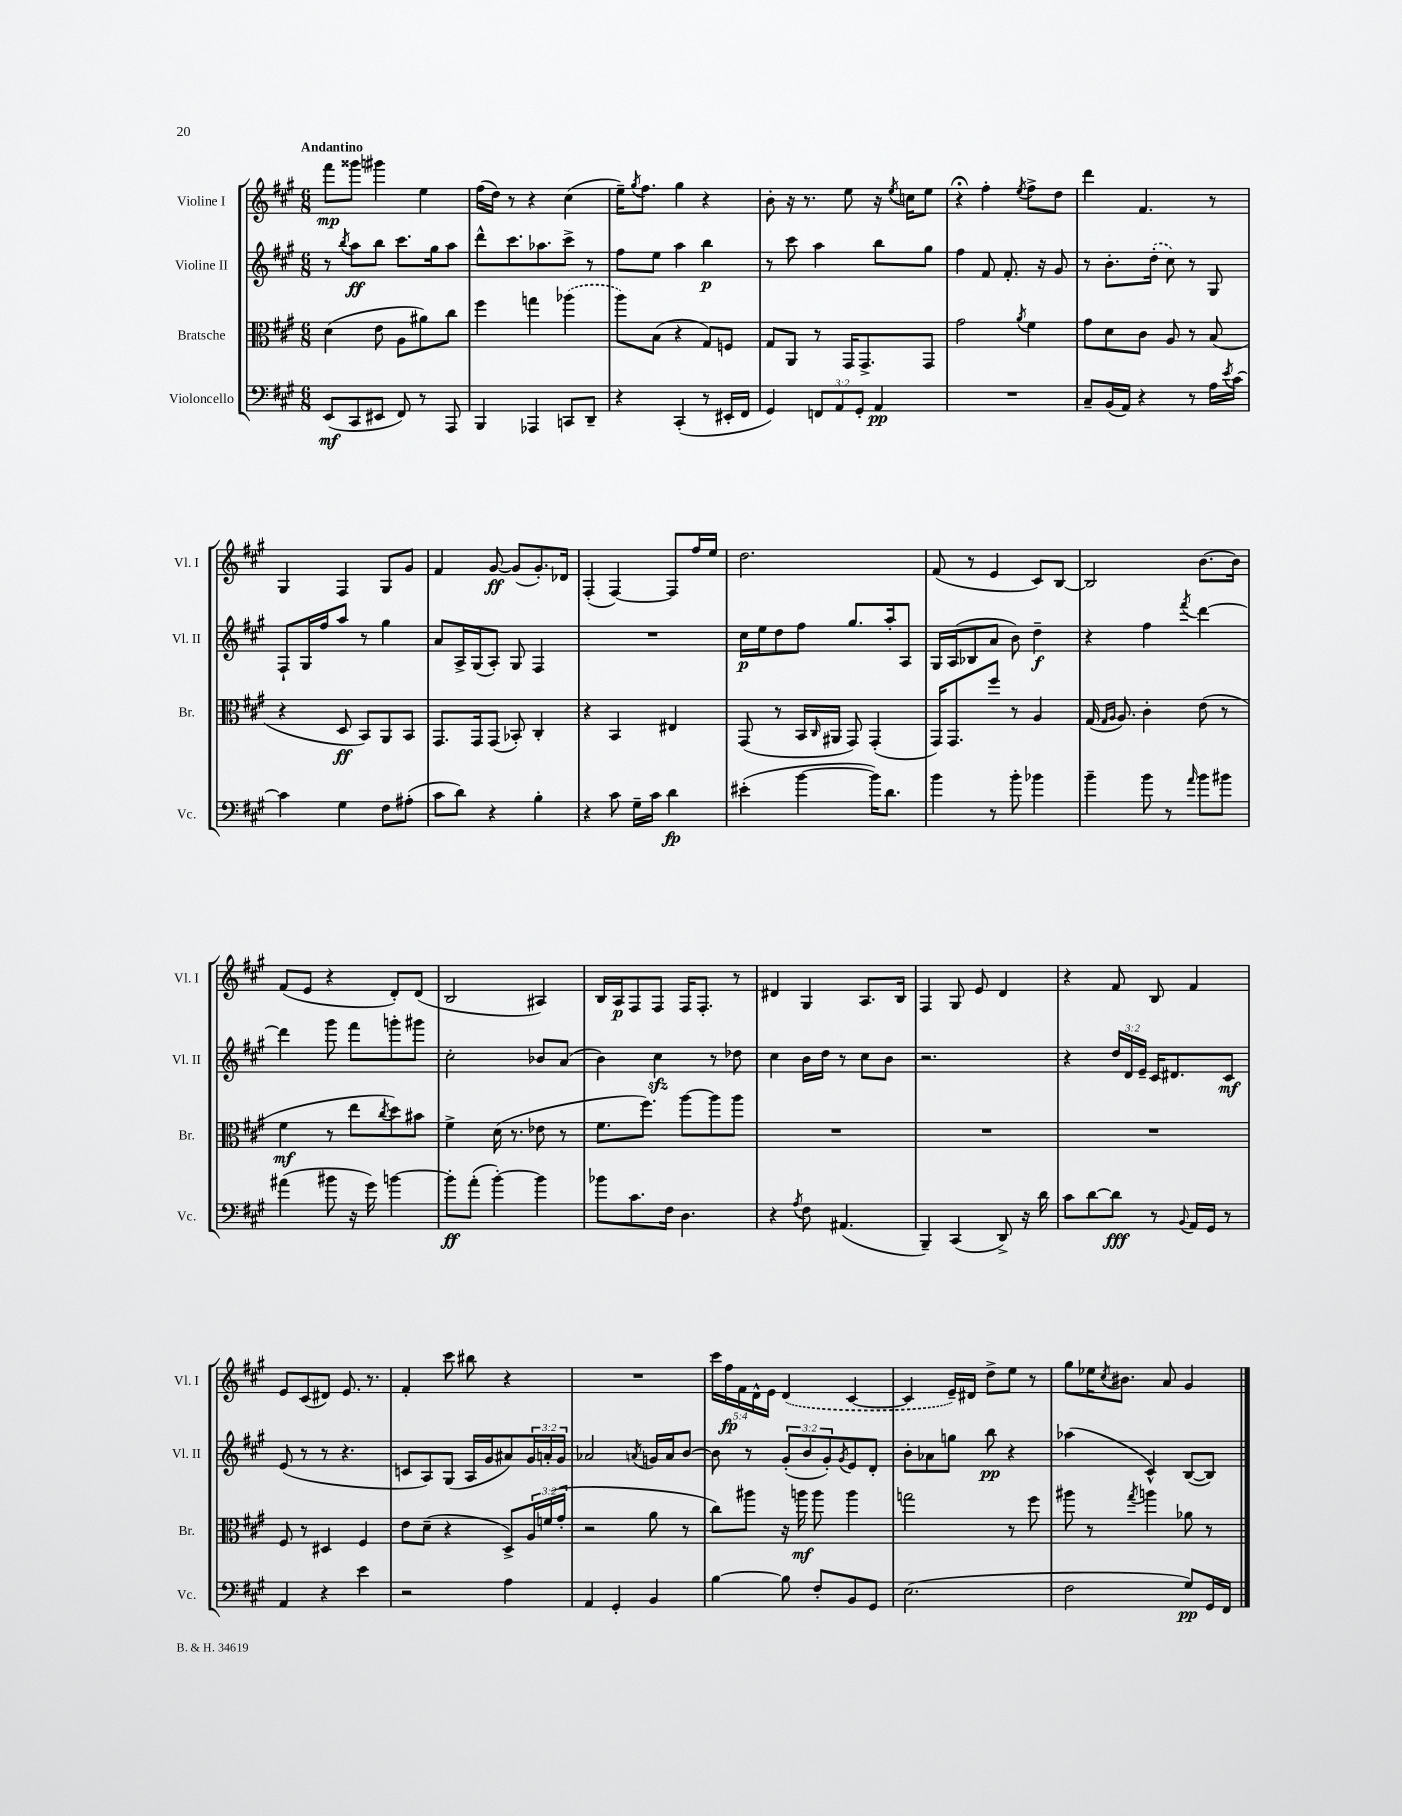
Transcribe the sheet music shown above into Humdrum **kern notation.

**kern	**kern	**kern	**kern
*staff4	*staff3	*staff2	*staff1
*clefF4	*clefC3	*clefG2	*clefG2
*k[f#c#g#]	*k[f#c#g#]	*k[f#c#g#]	*k[f#c#g#]
*M6/8	*M6/8	*M6/8	*M6/8
(8EE/L	(4d\	8r	8fff#\L
.	.	8qbb/	.
8CC#/	.	8aa\L	8ggg##\J
8EE#/J	8e\	8bb\J	4ggg#\
8FF#/)	8A\L	8.ccc#\L	.
8r	8a#\)	.	4ee\
.	.	16gg#\k	.
8AAA/	8cc#\J	8aa\J	.
=	=	=	=
4BBB/	4ff#\	8ddd^^\L	(16ff#\LL
.	.	.	16dd\JJ)
.	.	8.ccc#\	8r
4AAA-/	4gg\	.	4r
.	.	8.aa-\	.
8CC/L	(4aa-\	8ccc#^\J	(4cc#\
8DD~/J	.	8r	.
=	=	=	=
4r	8aa\L)	8ff#\L	16ee~\LK)
.	.	.	8qgg#/
.	.	.	8.ff#\J
.	(8B\J	8ee\J	.
(4CC#'/	4r	4aa\	4gg#\
8r	8G#/L)	4bb\	4r
16EE#'/LL	8F/J	.	.
16FF#/JJ	.	.	.
=	=	=	=
4GG#/)	8G#/L	8r	8b'\
.	8AA/J	8ccc#\	16r
.	.	.	8.r
12FF/L	8r	4aa\	.
12AA/	.	.	.
.	16GG#/LK	.	8ee\
12GG#'/J	.	.	.
.	8.GG#^/	.	.
4AA/	.	8bb\L	16r
.	.	.	8qee/
.	.	.	16cc\LK
.	8GG#/J	8gg#\J	8ee\J
=	=	=	=
2.r	2g#\	4ff#\	4r;
.	.	8f#/	4ff#'\
.	.	8.f#'/	.
.	8qa/	.	8qee/
.	4f#\	.	8ff#^\L
.	.	16r	.
.	.	8g#/	8dd\J
=	=	=	=
8C#~/L	8g#\L	8r	4ddd\
(16BB/L	8d\	8.b'\L	.
16AA/JJ)	.	.	.
4r	8c#\J	.	4.f#/
.	.	(16dd'\Jk	.
.	8A/	8cc#\)	.
8r	8r	8r	.
16A\LL	(8B/	8G#/	8r
8qe/	.	.	.
[16c#\JJ	.	.	.
=	=	=	=
4c#\]	4r	8F#`/L	4G#/
.	.	16G#/L	.
.	.	16ff#/J	.
4G#\	8D/	8aa/J	4F#/
.	8BB/L)	8r	.
8F#\L	8AA/	4gg#\	8G#/L
(8A#'\J	8BB/J	.	8g#/J
=	=	=	=
8c#\L	8.GG#/L	8a/L	4f#/
8d\J)	.	16A^/L	.
.	16GG#/k	(16G#/J	.
4r	(8GG#/J	8A'/J)	[8g#/
.	8BB-'/)	8G#/	(8g#/]L
4B'\	4C#'/	4F#/	8.g#'/)
.	.	.	16d-/Jk
=	=	=	=
4r	4r	2.r	(4F#'/
8c#\	4BB/	.	[4F#/)
16G#~\LL	.	.	.
16c#\JJ	.	.	.
4d\	4E#/	.	8F#/]L
.	.	.	16ff#/L
.	.	.	16ee/JJ
=	=	=	=
(4e#'\	(8GG#/	16cc#\LL	2.dd\
.	.	16ee\J	.
.	8r	8dd\	.
[4b\	16BB/LL	8ff#\J	.
.	16qqC#/	.	.
.	16AA#/JJ	.	.
.	8GG#/)	8.gg#/L	.
16b\]LK)	(4GG#'/	.	.
8.d\J	.	16aa'/k	.
.	.	8A/J	.
=	=	=	=
4b\	16GG#/LK)	16G#/LL	(8f#/
.	8.GG#/	(16A/J	.
.	.	8B-/	8r
8r	8ff#/J	8a/J	4e/
8b'\	8r	8b\)	.
4b-\	4A/	4dd~\	8c#/L)
.	.	.	[8B/J
=	=	=	=
4b~\	(16G#/	4r	2B/]
.	16qqG#/LL	.	.
.	16qqA/JJ	.	.
.	8.A/)	.	.
8b\	4c#'\	4ff#\	.
8r	.	.	.
16qqa/	.	8qfff#/	.
8b\L	(8e\	[4ddd\	[8.b\L
8b#\J	8r	.	.
.	.	.	16b\]Jk
=	=	=	=
(4a#\	4f#\	4ddd\]	(8f#/L
.	.	.	8e/J
8b#\	8r	8ggg#\	4r
16r	8ee\L	8fff#\L	.
16g#\)	.	.	.
.	8qcc#/	.	.
[4b\	8dd\)	8ggg'\	8d'/L)
.	8b#\J	8ggg#\J	(8d/J
=	=	=	=
8b'\]L	4f#^\	2cc#'\	2B/
(8a'\J	.	.	.
[4b'\)	(16d\	.	.
.	8.r	.	.
4b\]	8e-\	8b-/L	4A#/)
.	8r	(8a/J	.
=	=	=	=
8b-\L	8.f#\L	4b\)	16B/LL
.	.	.	16A/J
8.c#\	.	.	8F#/
.	8.ff#\J)	.	.
.	.	4cc#\	8F#/J
16F#\Jk	.	.	.
4.D\	[8aa\L	.	16F#/LK
.	.	.	8.F#'/J
.	8aa\]	8r	.
.	8aa\J	8dd-\	8r
=	=	=	=
4r	2.r	4cc#\	4d#/
8qA/	.	.	.
8F#\	.	16b\LL	4G#/
.	.	16dd\JJ	.
(4.AA#/	.	8r	.
.	.	8cc#\L	8.A/L
.	.	8b\J	.
.	.	.	16B/Jk
=	=	=	=
4BBB~/)	2.r	2.r	4F#/
(4CC#/	.	.	8G#/
.	.	.	8e/
8DD^/)	.	.	4d/
16r	.	.	.
16d\	.	.	.
=	=	=	=
8c#\L	2.r	4r	4r
[8d\	.	.	.
8d\]J	.	24dd/LL	8f#/
.	.	24d/	.
.	.	24e~/JJ	.
8r	.	16c#/LK	8B/
.	.	8.d#/	.
8qqBB/	.	.	.
16AA/LL	.	.	4f#/
16GG#/JJ	.	.	.
8r	.	8c#/J	.
=	=	=	=
4AA/	8F#/	(8e/	8e/L
.	8r	8r	(8c#/
4r	4D#/	8r	8d#/J)
.	.	4.r	8.e/
4e\	4F#/	.	.
.	.	.	8.r
=	=	=	=
2r	8e\L	8c/L	4f#'/
.	(8d~\J	8A/)	.
.	4r	(8G#/J	8ccc#\
.	.	16A/LL	8bb#\
.	.	16g#/J	.
4A\	8D^/L)	8a#/)	4r
.	24A/L	24g#/L	.
.	(24f/	24a'/	.
.	24g#'/JJ	24g#/JJ	.
=	=	=	=
4AA/	2r	2a-/	2.r
4GG#'/	.	.	.
.	.	8qa/	.
4BB/	8a\	16g/LL	.
.	.	16a/J	.
.	8r	[8b/J	.
=	=	=	=
[4B\	8cc#\L)	8b\]	20ccc#\LL
.	.	.	20ff#\
.	.	.	20f#\
.	8aa#\J	8r	.
.	.	.	20d^^\
.	.	.	20e\JJ
8B\]	16r	(12g#'/L	(4d/
.	16aa\	.	.
.	.	12b/	.
8F#'/L	8aa\	.	.
.	.	12g#'/)	.
.	.	8qg#/	.
8BB/	4aa\	8e/	[4c#/
8GG#/J	.	8d'/J	.
=	=	=	=
(2.E\	2gg\	8b'\L	4c#/]
.	.	8a-\	.
.	.	8gg\J	16e~/LL)
.	.	.	16d#/JJ
.	.	8bb\	8dd^\L
.	8r	4r	8ee\J
.	8ff#\	.	8r
=	=	=	=
2F#\	8aa#\	(4aa-\	8gg#\L
.	8r	.	16ee-\K
.	.	.	8qcc#/
.	.	.	8.b#\J
.	8qgg#/	.	.
.	4aa\	4c#^^/)	.
.	.	.	8a/
8G#/L)	8a-\	([8B/L	4g#/
16GG#/L	8r	8B/]J)	.
16FF#/JJ	.	.	.
==	==	==	==
*-	*-	*-	*-
